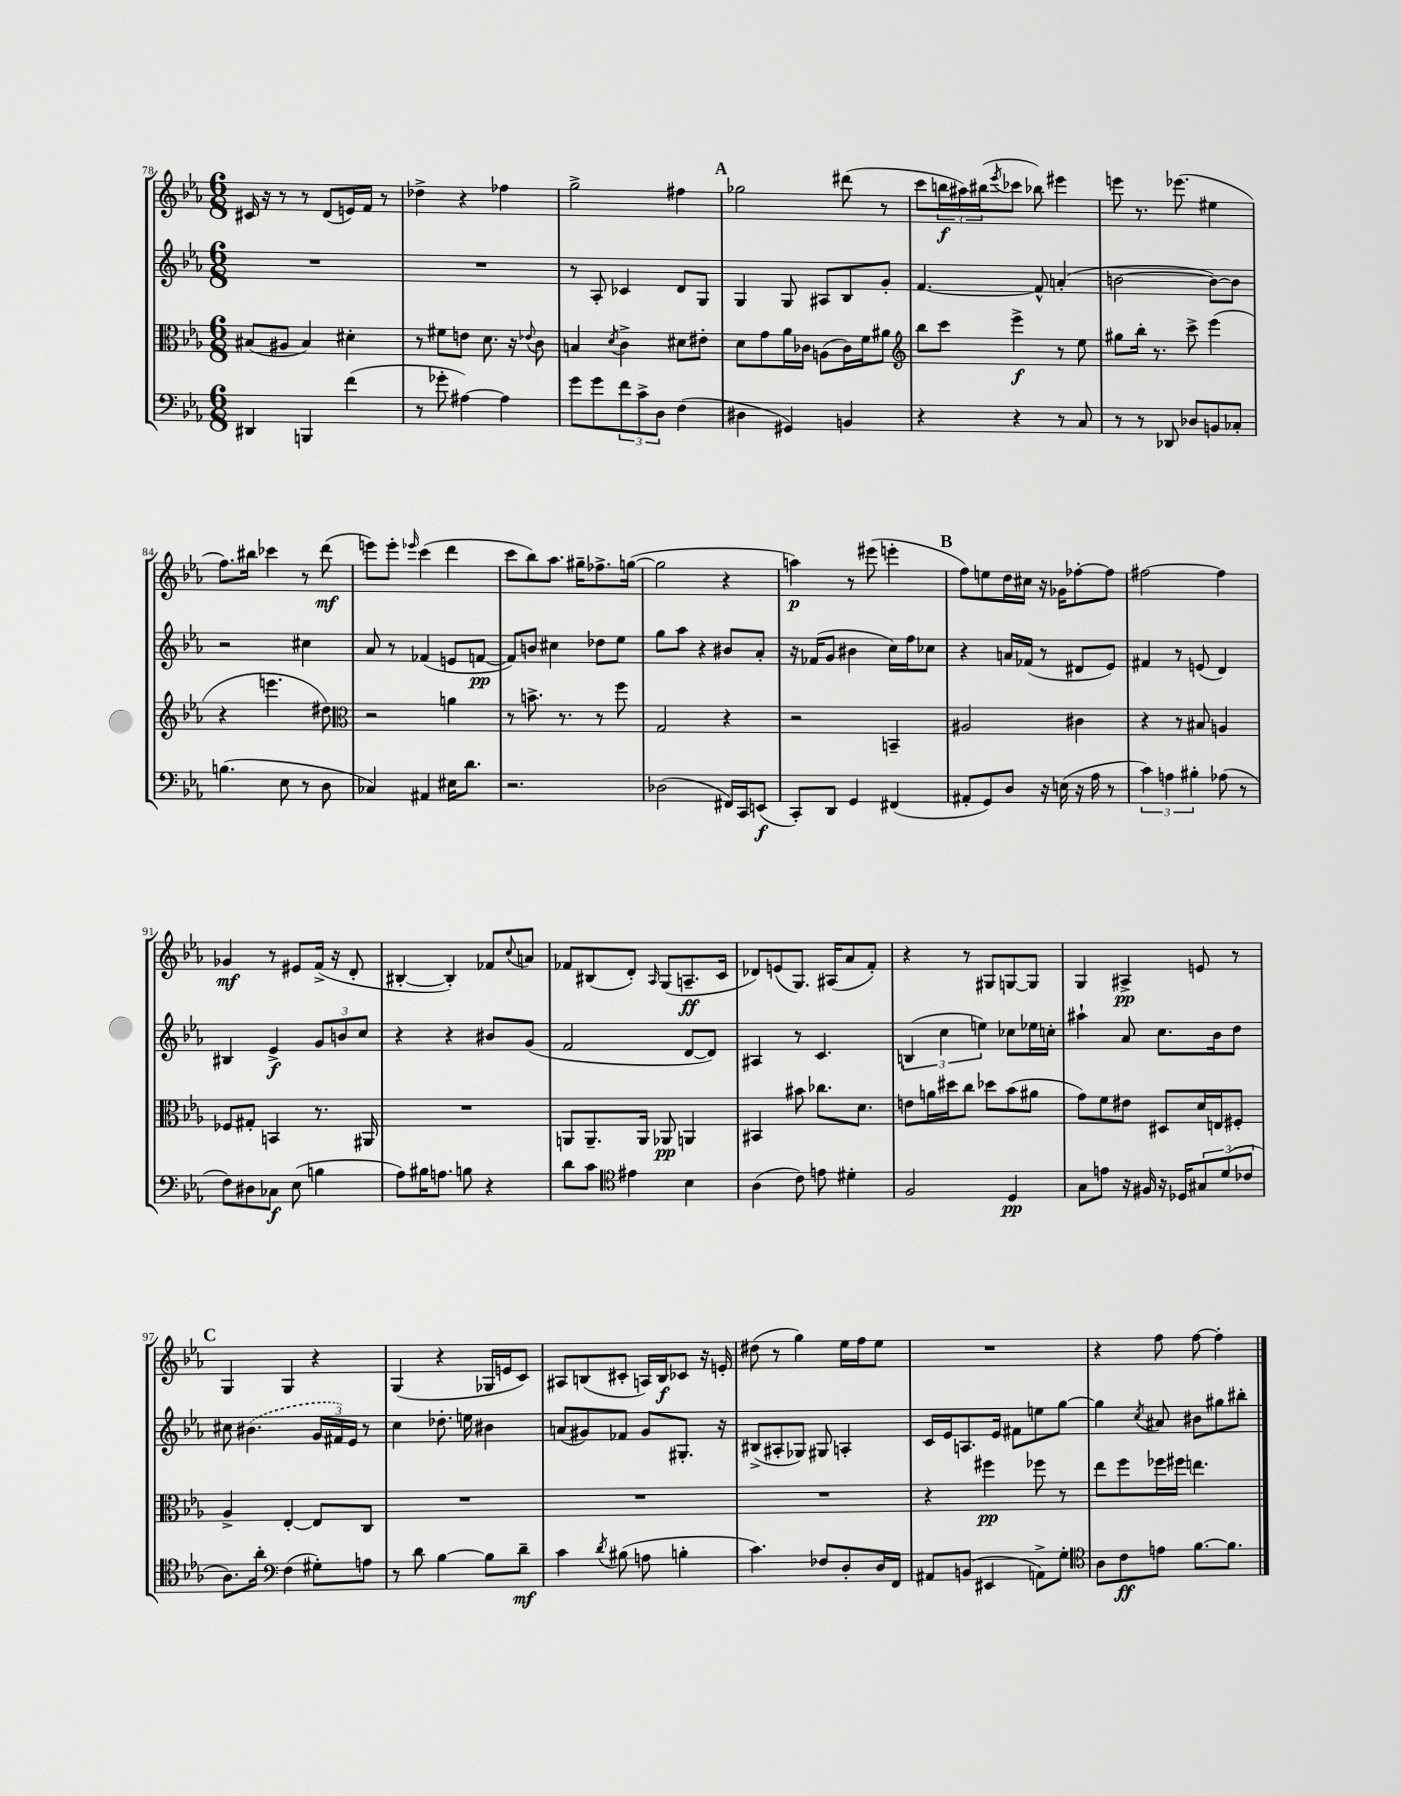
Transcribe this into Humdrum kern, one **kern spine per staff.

**kern	**kern	**kern	**kern
*staff4	*staff3	*staff2	*staff1
*clefF4	*clefC3	*clefG2	*clefG2
*k[b-e-a-]	*k[b-e-a-]	*k[b-e-a-]	*k[b-e-a-]
*M6/8	*M6/8	*M6/8	*M6/8
4DD#	(8B#	2.r	16c#
.	.	.	16r
.	8A#	.	8r
4BBB	4B#)	.	8r
.	.	.	(8d
(4f	4d#'	.	16e)
.	.	.	16f
.	.	.	8r
=	=	=	=
8r	8r	2.r	4dd-^
8g-'	8f#	.	.
[4A#)	8e	.	4r
.	8.d	.	.
4A#]	.	.	4ff-
.	16r	.	.
.	8qqe-	.	.
.	8c	.	.
=	=	=	=
8g	4B	8r	2gg^
8g	.	8A-'	.
.	8qd	.	.
12f	4c^	4c-	.
12c^	.	.	.
12D	.	.	.
(4F	8d#	8d	4ff#
.	8e#'	8G	.
=	=	=	=
4D#	8d	4G	2gg-
.	8g	.	.
4GG#)	16a-	8G	.
.	16c-	.	.
.	(8A	8A#	.
4BB	16c-)	8B-	(8ddd#
.	16f	.	.
.	8a#	8g'	8r
=	=	=	=
*	*clefG2	*	*
4r	8bb-	[4.f	8ccc
.	8ccc	.	24bb
.	.	.	24aa#)
.	.	.	(24bb#
.	.	.	8qeee-
4r	4eee-^	.	8ccc-
.	.	8f^^]	8bb-)
8r	8r	(4a'	4eee#
8C	8ee-	.	.
=	=	=	=
8r	8gg#	[2b	8eee
8r	16bb-'	.	8.r
.	8.r	.	.
8DD-	.	.	.
.	.	.	(8.eee-
8D-	8ccc^	.	.
8BB	(4eee-	8b_)	4ee#
8C-'	.	8b]	.
=	=	=	=
(4.B	4r	2r	8.ff)
.	.	.	16bb#
.	4.eee	.	4ccc-
8E-	.	.	.
8r	.	4cc#	8r
8D	8dd#)	.	(8ddd
=	=	=	=
*	*clefC3	*	*
4C-)	2r	8a-	8eee)
.	.	8r	8eee'
.	.	.	16qqeee-
4AA#	.	(4f-	(4ccc
16E#	4a	8e	4ddd
8.d	.	.	.
.	.	[8f	.
=	=	=	=
2.r	8r	8f])	8ccc
.	8.b^	8b	8bb-)
.	.	4cc#	8.aa-
.	8.r	.	.
.	.	.	16gg#~
.	8r	8dd-	8.ff-^
.	8ff	8ee-	.
.	.	.	([16gg
=	=	=	=
(2D-	2G	8gg	2gg]
.	.	8aa-	.
.	.	4r	.
16FF#)	4r	8b#	4r
16CC	.	.	.
(8EE	.	8a-'	.
=	=	=	=
8CC')	2r	16r	4aa)
.	.	(16f-	.
8DD	.	8g	.
4GG	.	4b#	8r
.	.	.	(8eee#
(4FF#	4BB~	16cc)	4eee'
.	.	16ff	.
.	.	8cc-	.
=	=	=	=
8AA#'	2A#	4r	8ff)
8GG)	.	.	8ee
8D	.	16a	16dd
.	.	(16f-	16cc#
16r	.	8r	16r
(16E	.	.	16g-
16r	4c#	8d#	[8ff-'
16A-	.	.	.
8r	.	8e-)	8ff-]
=	=	=	=
6c)	4r	4f#	[2ff#
6A	.	.	.
.	8r	8r	.
6B#'	.	.	.
.	8B#	(8e	.
(8A-	4A	4d)	4ff#]
8r	.	.	.
=	=	=	=
8F)	8F-	4B#	4g-
8D#	8G#'	.	.
8C-	4BB	4e-^	8r
(8E-	.	.	8e#
4B	8.r	12g	(16f^
.	.	.	16r
.	.	12b	.
.	.	.	8d'
.	.	12cc	.
.	16AA#	.	.
=	=	=	=
8A-)	2.r	4r	[4B#'
16B#	.	.	.
8.A	.	.	.
.	.	4r	4B#'])
8B	.	.	.
4r	.	8b#	8f-
.	.	.	8qqcc
.	.	(8g	8a
=	=	=	=
8d	8AA	2f	8f-
8c	8.AA~	.	(8B#
*clefC4	*	*	*
4e#	.	.	8d')
.	16AA	.	.
.	.	.	16qqA-
.	8AA-	.	(8G
4B-	4AA	[8d	8.A~
.	.	8d])	.
.	.	.	16c
=	=	=	=
(4A-	4BB#	4A#	8d-)
.	.	.	(8e
8c)	8b#	8r	8.G)
8e	8.cc-	4.c	.
.	.	.	(16A#
4d#'	.	.	8a-
.	8.d	.	.
.	.	.	8f')
=	=	=	=
2F	8e	(6B	4r
.	16a	.	.
.	.	6cc	.
.	16dd#	.	.
.	8cc	.	8r
.	.	6ee)	.
.	8dd-	.	8G#
4D	(8b-	8cc-	[8G
.	8a#	16ee-	8G]
.	.	16cc'	.
=	=	=	=
8G	8g)	4aa#`	4G
8e	8f	.	.
16r	8e#	8a-	4A#^
16F#	.	.	.
16r	8D#	8.cc	.
16D-	.	.	.
12G#	16d	.	8e
.	16E	16b-	.
(12d	.	.	.
.	8F#'	8dd	8r
12c-	.	.	.
=	=	=	=
8.A-)	4A-^	8cc#	4G
.	.	(4.b#	.
16a-'	.	.	.
*clefF4	*	*	*
(4F	[4E-'	.	4G
8G#')	8E-]	24g	4r
.	.	24f#)	.
.	.	24e-	.
8A	8C	8r	.
=	=	=	=
8r	2.r	4cc	(4G
8d	.	.	.
[4B-	.	8.dd-'	4r
.	.	16ee	.
8B-]	.	4b#	16G-
.	.	.	16e
8d~	.	.	8c)
=	=	=	=
4c	2.r	(8a	8A#
.	.	8g#)	(8B
8qd	.	.	.
(8B#	.	8f-	8c#'
8A	.	8g#	16A)
.	.	.	16B
4B'	.	8.G#'	8c-
.	.	.	16r
.	.	16r	16e'
=	=	=	=
4.c)	2.r	(8B#^	(8dd#
.	.	8A#'	8r
.	.	8G-)	4gg)
8F-	.	8G#	.
8D'	.	4A'	16ee-
.	.	.	16ff
16D	.	.	8ee-
16FF	.	.	.
=	=	=	=
8AA#	4r	16c	2.r
.	.	16e-	.
(8BB	.	8.A	.
4EE#	4ff#	.	.
.	.	16e-	.
.	.	8f#	.
8AA^)	8ff-	8ee	.
8G'	8r	[8gg	.
=	=	=	=
*clefC4	*	*	*
8A-	8ee-	4gg]	4r
8c	8ff	.	.
.	.	8qcc	.
8e	16ff-	8a#	8ff
.	16ff#	.	.
[8.f	4.ee	8b#	[8ff
.	.	8gg#	4ff']
8.f]	.	.	.
.	.	8bb#'	.
==	==	==	==
*-	*-	*-	*-
